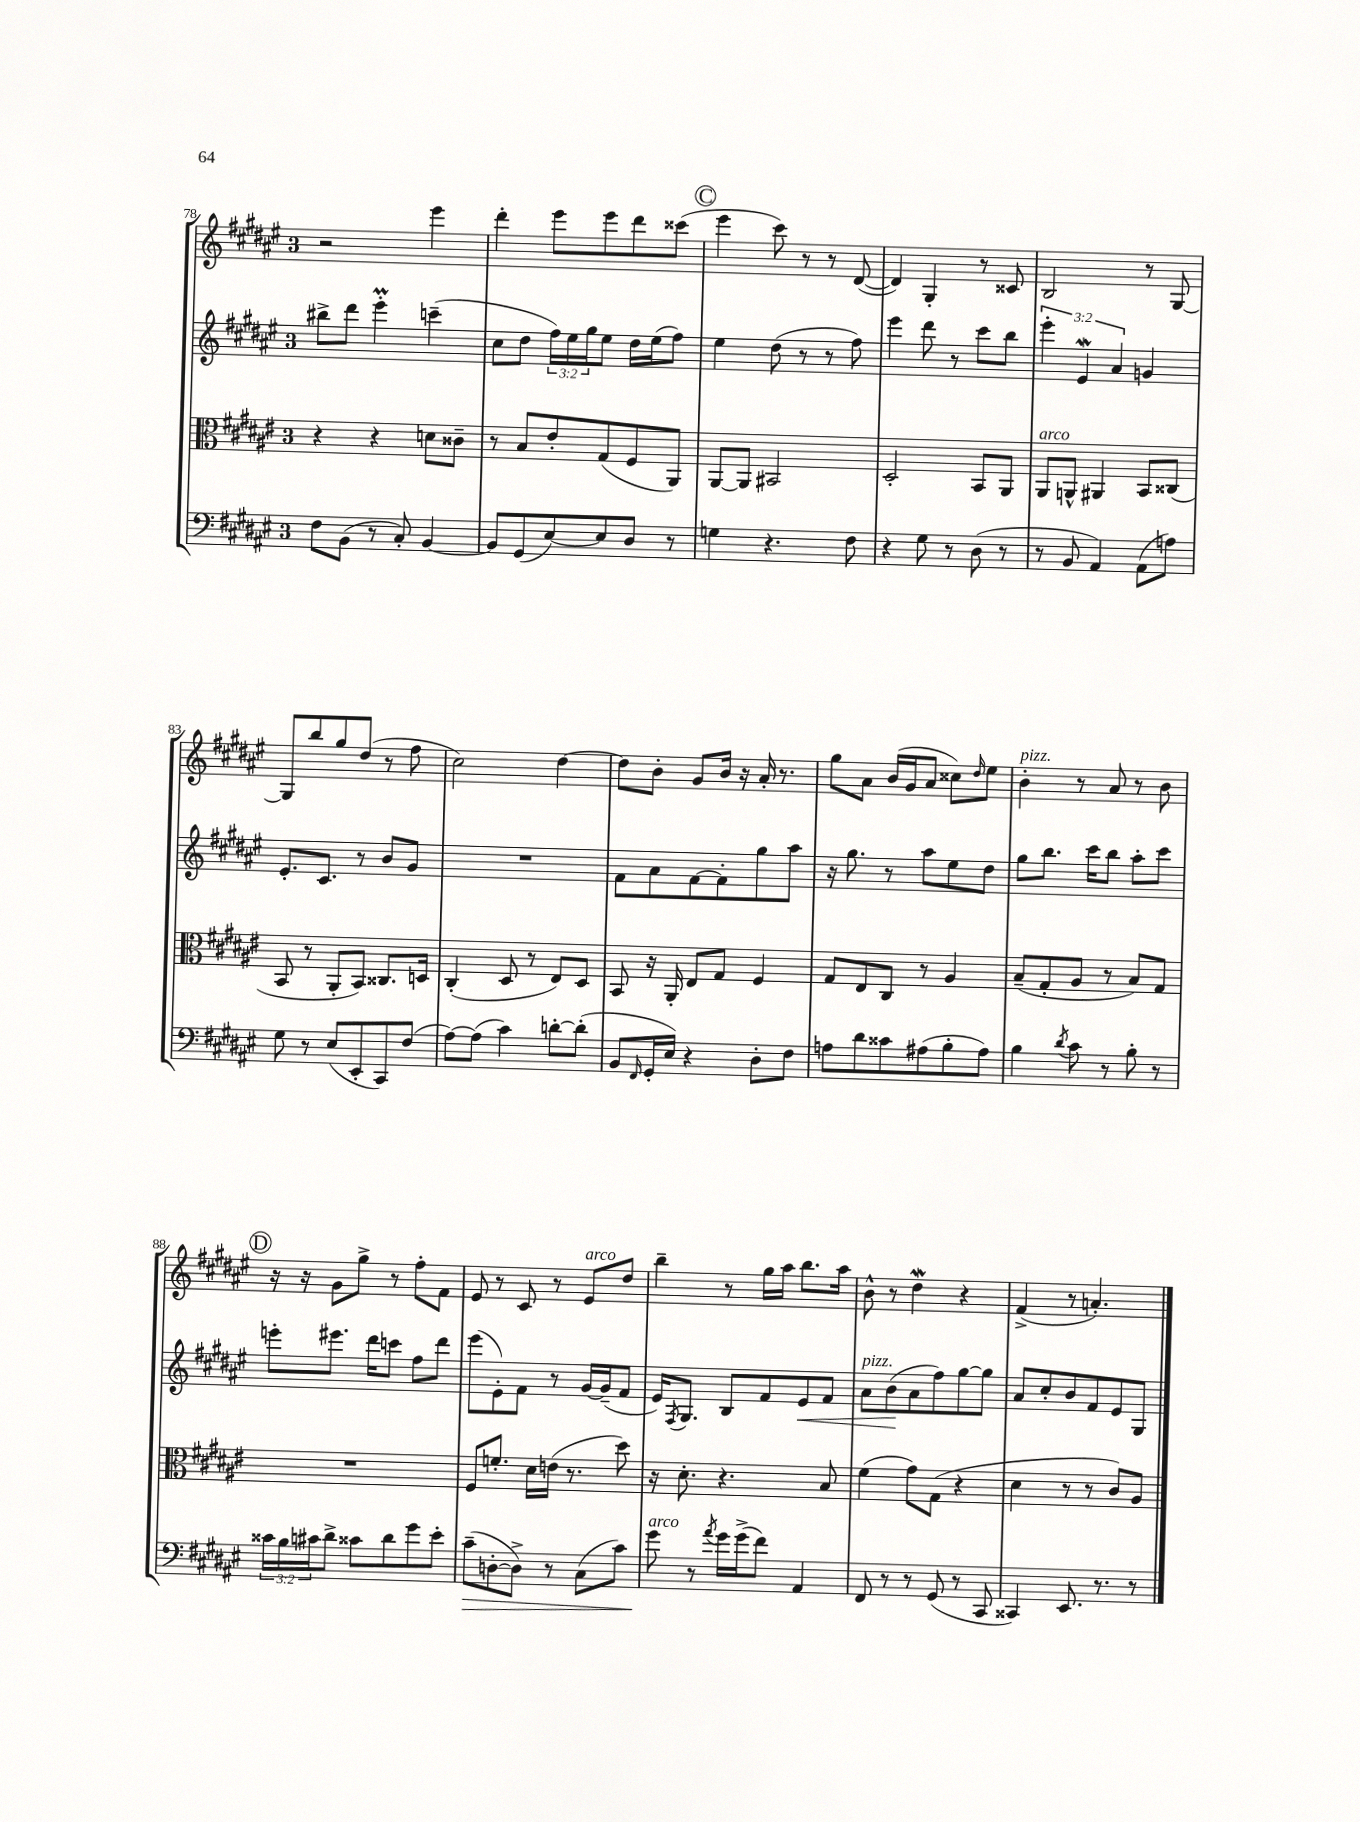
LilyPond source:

<<
\new StaffGroup <<
\new Staff = "s0" {
    \clef treble \key fis \major \once \override Staff.TimeSignature.style = #'single-digit \time 3/4
    r2 eis'''4 |
    dis'''4-. eis'''8 eis'''8 dis'''8 cisis'''8( |
    \mark \markup { \circle "C" } eis'''4 cis'''8) r8 r8 dis'8~( |
    dis'4) gis4-. r8 cisis'8 |
    b2 r8 gis8~ |
    gis8 b''8 gis''8 dis''8( r8 fis''8 |
    cis''2) dis''4~ |
    dis''8 b'8-. gis'8 b'16 r16 ais'16-. r8. |
    gis''8 ais'8 b'16( gis'16 ais'8 cisis''8) \grace { dis''16 } eis''8 |
    b'4-.^\markup { \italic "pizz." } r8 ais'8 r8 b'8 |
    \mark \markup { \circle "D" } r16 r16 gis'8 gis''8-> r8 fis''8-. fis'8 |
    eis'8 r8 cis'8 r8 eis'8^\markup { \italic "arco" } dis''8 |
    b''4-- r8 gis''16 ais''16 b''8. ais''16 |
    b'8-^ r8 dis''4\mordent r4 |
    fis'4->( r8 a'4.-.) \bar "|." |
}
\new Staff = "s1" {
    \clef treble \key fis \major \once \override Staff.TimeSignature.style = #'single-digit \time 3/4 \override Staff.TupletNumber.text = #tuplet-number::calc-fraction-text
    bis''8-> dis'''8 eis'''4-.\prall c'''4--( |
    cis''8 dis''8 \tuplet 3/2 { fis''16) eis''16 gis''16 } eis''8 dis''16 eis''16( fis''8) |
    \mark \markup { \circle "C" } eis''4 dis''8( r8 r8 fis''8) |
    eis'''4 dis'''8 r8 cis'''8 b''8 |
    \tuplet 3/2 { eis'''4-. eis'4\mordent ais'4 } g'4 |
    eis'8.-. cis'8. r8 b'8 gis'8 |
    R2. |
    fis'8 ais'8 fis'8~ fis'8-. gis''8 ais''8 |
    r16 gis''8. r8 ais''8 eis''8 dis''8 |
    gis''8 b''8. cis'''16 b''8 ais''8-. cis'''8 |
    \mark \markup { \circle "D" } e'''8-. eis'''8. dis'''16 c'''8 fis''8 dis'''8 |
    eis'''8( eis'8-.) fis'8 r8 gis'16~ gis'16--( fis'8 |
    eis'16) \acciaccatura { fis8 } gis8. b8 fis'8 eis'8\< fis'8 |
    ais'8^\markup { \italic "pizz." } b'8\!( ais'8 fis''8) gis''8~ gis''8 |
    ais'8 cis''8-. b'8 fis'8 eis'8 gis8 \bar "|." |
}
\new Staff = "s2" {
    \clef alto \key fis \major \once \override Staff.TimeSignature.style = #'single-digit \time 3/4
    r4 r4 d'8 cisis'8-- |
    r8 b8 eis'8-. gis8( fis8 ais,8) |
    \mark \markup { \circle "C" } ais,8~ ais,8 bis,2 |
    dis2-. b,8 ais,8 |
    ais,8^\markup { \italic "arco" } a,8-^ ais,4 b,8 cisis8( |
    b,8 r8 ais,8-. b,8) cisis8. d16 |
    cis4-.( dis8 r8 eis8) dis8 |
    b,8 r16 ais,16-. eis8 gis8 fis4 |
    gis8 eis8 cis8 r8 ais4 |
    b8--( gis8-. ais8 r8 b8) gis8 |
    \mark \markup { \circle "D" } R2. |
    fis8 f'8.-. dis'16 e'16( r8. dis''8) |
    r16 dis'8.-. r4. b8 |
    fis'4( gis'8) gis8( r4 |
    dis'4 r8 r8 cis'8) ais8 \bar "|." |
}
\new Staff = "s3" {
    \clef bass \key fis \major \once \override Staff.TimeSignature.style = #'single-digit \time 3/4 \override Staff.TupletNumber.text = #tuplet-number::calc-fraction-text
    fis8 b,8( r8 cis8-.) b,4~ |
    b,8 gis,8( eis8~) eis8 dis8 r8 |
    \mark \markup { \circle "C" } g4 r4. fis8 |
    r4 gis8 r8 dis8( r8 |
    r8 b,8 ais,4) ais,8( a8) |
    gis8 r8 eis8( eis,8-. cis,8) fis8( |
    ais8~) ais8( cis'4) d'8~-. d'8-.( |
    b,8 \grace { fis,16 } gis,16-. eis16) r4 dis8-. fis8 |
    a8 dis'8 cisis'8 ais8( b8-. ais8) |
    b4 \acciaccatura { dis'8 } cis'8 r8 b8-. r8 |
    \mark \markup { \circle "D" } \tuplet 3/2 { cisis'16 b16 cis'16 } dis'8-> cisis'8 dis'8 gis'8 eis'8-. |
    cis'8--\>( d8~-. d8->) r8 cis8( cis'8) |
    gis'8\!^\markup { \italic "arco" } r8 \acciaccatura { ais'8 } gis'16 gis'16->( fis'8) ais,4 |
    fis,8 r8 r8 gis,8( r8 cis,8 |
    cisis,4) eis,8. r8. r8 \bar "|." |
}
>>
>>
\layout { \context { \Score currentBarNumber = #78 } }
